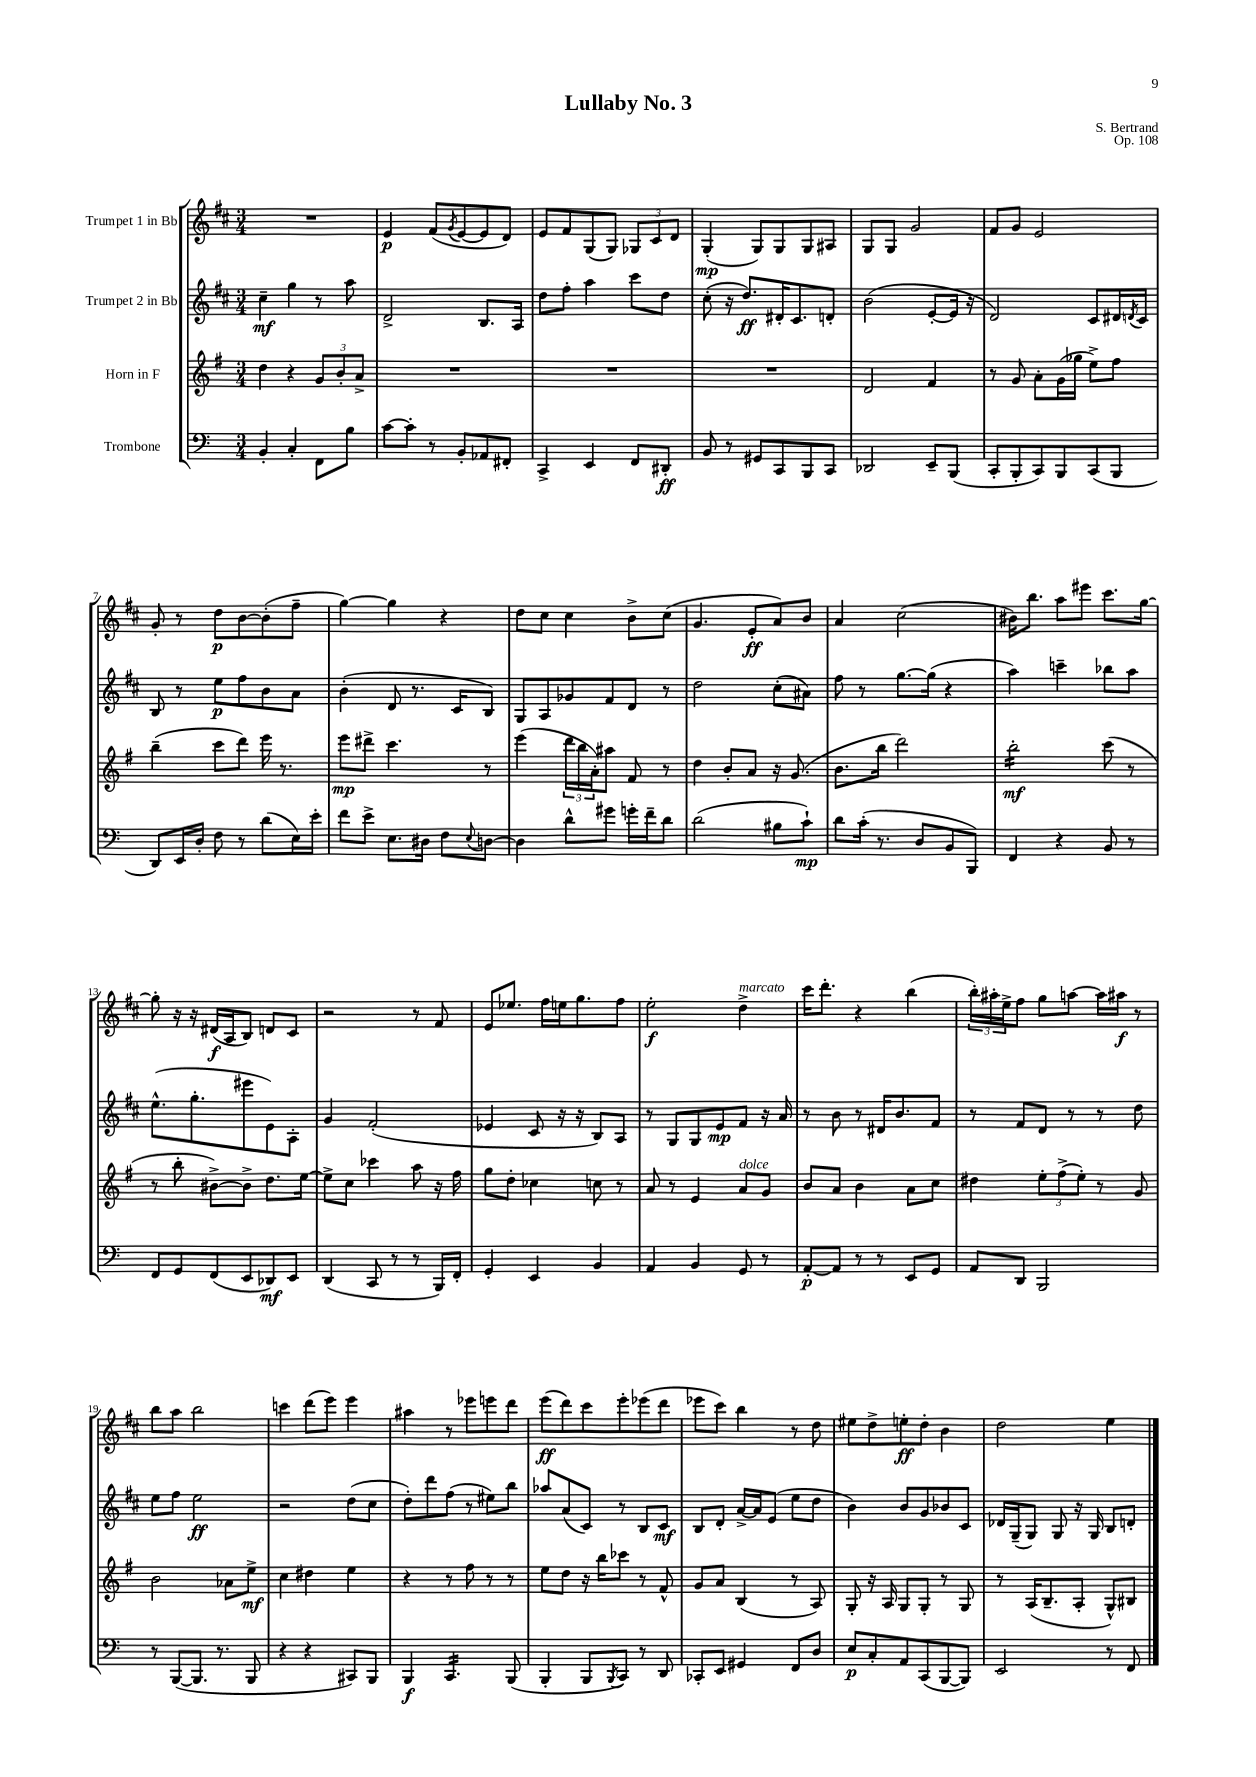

**kern	**kern	**kern	**kern
*staff4	*staff3	*staff2	*staff1
*clefF4	*clefG2	*clefG2	*clefG2
*k[]	*k[f#]	*k[f#c#]	*k[f#c#]
*M3/4	*M3/4	*M3/4	*M3/4
4BB'	4dd	4cc#~	2.r
4C'	4r	4gg	.
8FF	12g	8r	.
.	12b'	.	.
8B	.	8aa	.
.	12a^	.	.
=	=	=	=
[8c	2.r	2d^	4e
8c']	.	.	.
8r	.	.	(8f#
.	.	.	8qg
8BB'	.	.	[8e
8AA-	.	8.B	8e]
8FF#'	.	.	8d)
.	.	16A	.
=	=	=	=
4CC^	2.r	8dd	8e
.	.	8ff#'	8f#
4EE	.	4aa	(8G
.	.	.	8G)
8FF	.	8ccc#	12G-
.	.	.	12c#
8DD#'	.	8dd	.
.	.	.	12d
=	=	=	=
8BB	2.r	(8cc#'	(4G'
8r	.	16r	.
.	.	8.dd)	.
8GG#	.	.	8G)
8CC	.	16d#'	8G
.	.	8.c#	.
8BBB	.	.	8G
8CC	.	8d'	8A#
=	=	=	=
2DD-	2d	(2b	8G
.	.	.	8G
.	.	.	2g
8EE~	4f#	[8e'	.
(8BBB	.	16e]	.
.	.	16r	.
=	=	=	=
8CC'	8r	2d)	8f#
8BBB'	8g	.	8g
8CC)	8a'	.	2e
8BBB	(16g	.	.
.	16gg-	.	.
(8CC	8ee^)	8c#	.
8BBB	8ff#	16d#	.
.	.	8qd	.
.	.	16c#	.
=	=	=	=
8DD)	(4bb~	8B	8g'
16EE	.	8r	8r
16D'	.	.	.
8F	8ccc	8ee	8dd
8r	8ddd)	8ff#	[8b
(8d	16eee	8b	(8b']
.	8.r	.	.
16E)	.	8a	8ff#~
16e'	.	.	.
=	=	=	=
8f	8eee	(4b'	[4gg)
8e^	8ddd#^	.	.
8.E	4.ccc	8d	4gg]
.	.	8.r	.
16D#	.	.	.
8F	.	.	4r
.	.	16c#	.
8qqE	.	.	.
[8D	8r	8B)	.
=	=	=	=
4D]	(4eee	8G	8dd
.	.	8A	8cc#
8d^^	24ddd	8g-	4cc#
.	24bb	.	.
.	24a')	.	.
8g#	8aa#	8f#	.
16g'	8f#	8d	8b^
16f~	.	.	.
8d	8r	8r	(8cc#
=	=	=	=
(2d	4dd	2dd	4.g
.	8b'	.	.
.	8a	.	8e'
8B#	16r	(8cc#'	8a)
.	(8.g	.	.
8c`)	.	8a#)	8b
=	=	=	=
8d	8.b	8ff#	4a
(16c'	.	8r	.
8.r	16bb	.	.
.	2ddd)	[8.gg	(2cc#
8D	.	.	.
.	.	(16gg]	.
8BB	.	4r	.
8BBB)	.	.	.
=	=	=	=
4FF	2bb'	4aa)	16b#)
.	.	.	8.bb
4r	.	4ccc~	8aa
.	.	.	8eee#
8BB	(8ccc	8bb-	8.ccc#
8r	8r	8aa	.
.	.	.	[16gg
=	=	=	=
8FF	8r	(8.ee^^	8gg']
8GG	8bb'	.	16r
.	.	8.gg'	16r
(8FF	[8b#^)	.	(16d#
.	.	.	16A
8EE	8b#^]	8eee#	8B)
8DD-)	8.dd	8e)	8d
8EE	.	8A'	8c#
.	[16ee	.	.
=	=	=	=
(4DD	8ee^]	4g	2r
.	8cc	.	.
8CC	4ccc-	(2f#'	.
8r	.	.	.
8r	8aa	.	8r
16BBB)	16r	.	8f#
16FF'	16ff#	.	.
=	=	=	=
4GG'	8gg	4e-	8e
.	8dd'	.	8.ee-
4EE	4cc-	8c#	.
.	.	.	16ff#
.	.	16r	16ee
.	.	16r	8.gg
4BB	8cc	8B)	.
.	8r	8A	8ff#
=	=	=	=
4AA	8a	8r	2ee'
.	8r	8G	.
4BB	4e	8G	.
.	.	8e	.
8GG	8a	8f#	4dd^
8r	8g	16r	.
.	.	16a	.
=	=	=	=
[8AA'	8b	8r	16ccc#
.	.	.	8.ddd'
8AA]	8a	8b	.
8r	4b	8r	4r
8r	.	16d#	.
.	.	8.b	.
8EE	8a	.	(4bb
8GG	8cc	8f#	.
=	=	=	=
8AA	4dd#	8r	24bb')
.	.	.	24aa#'
.	.	.	24ee^
8DD	.	8f#	8ff#
2BBB	12ee'	8d	8gg
.	(12ff#^	.	.
.	.	8r	[8aa
.	12ee')	.	.
.	8r	8r	16aa]
.	.	.	16aa#
.	8g	8dd	8r
=	=	=	=
8r	2b	8ee	8bb
([8BBB	.	8ff#	8aa
8.BBB]	.	2ee	2bb
8.r	.	.	.
.	8a-	.	.
8BBB	8ee^	.	.
=	=	=	=
4r	4cc	2r	4ccc
4r	4dd#	.	(8ddd
.	.	.	8eee)
8CC#)	4ee	(8dd	4eee
8BBB	.	8cc#	.
=	=	=	=
4BBB	4r	8dd')	4aa#
.	.	8ddd	.
4.CC	8r	(8ff#	8r
.	8ff#	8r	8eee-
.	8r	8ee#)	8eee
(8BBB	8r	8bb	8ddd
=	=	=	=
4BBB'	8ee	8aa-	(8eee
.	8dd	(8a	8ddd)
8BBB	16r	8c#)	8ccc#
.	16bb	.	.
8qBBB	.	.	.
8CC)	8ccc-	8r	8eee'
8r	8r	8B	(8eee-
8DD	8f#^^	8c#	8ddd
=	=	=	=
8CC-'	8g	8B	8eee-
8EE	8a	8d'	8ccc#)
4GG#	(4B	[16a^	4bb
.	.	16a]	.
.	.	(8e	.
8FF	8r	8ee	8r
8D	8A)	8dd	8dd
=	=	=	=
8E	8G'	4b)	8ee#
8C'	16r	.	8dd^
.	16A	.	.
8AA	8G	8b	8ee'
(8CC	8G'	8g	8dd'
[8BBB	8r	8b-	4b
8BBB])	8G	8c#	.
=	=	=	=
2EE	8r	16d-	2dd
.	.	(16G~	.
.	(16A	8G)	.
.	8.B~	.	.
.	.	8G	.
.	8A'	16r	.
.	.	16G	.
8r	8G^^)	8B	4ee
8FF	8B#	8d'	.
==	==	==	==
*-	*-	*-	*-
